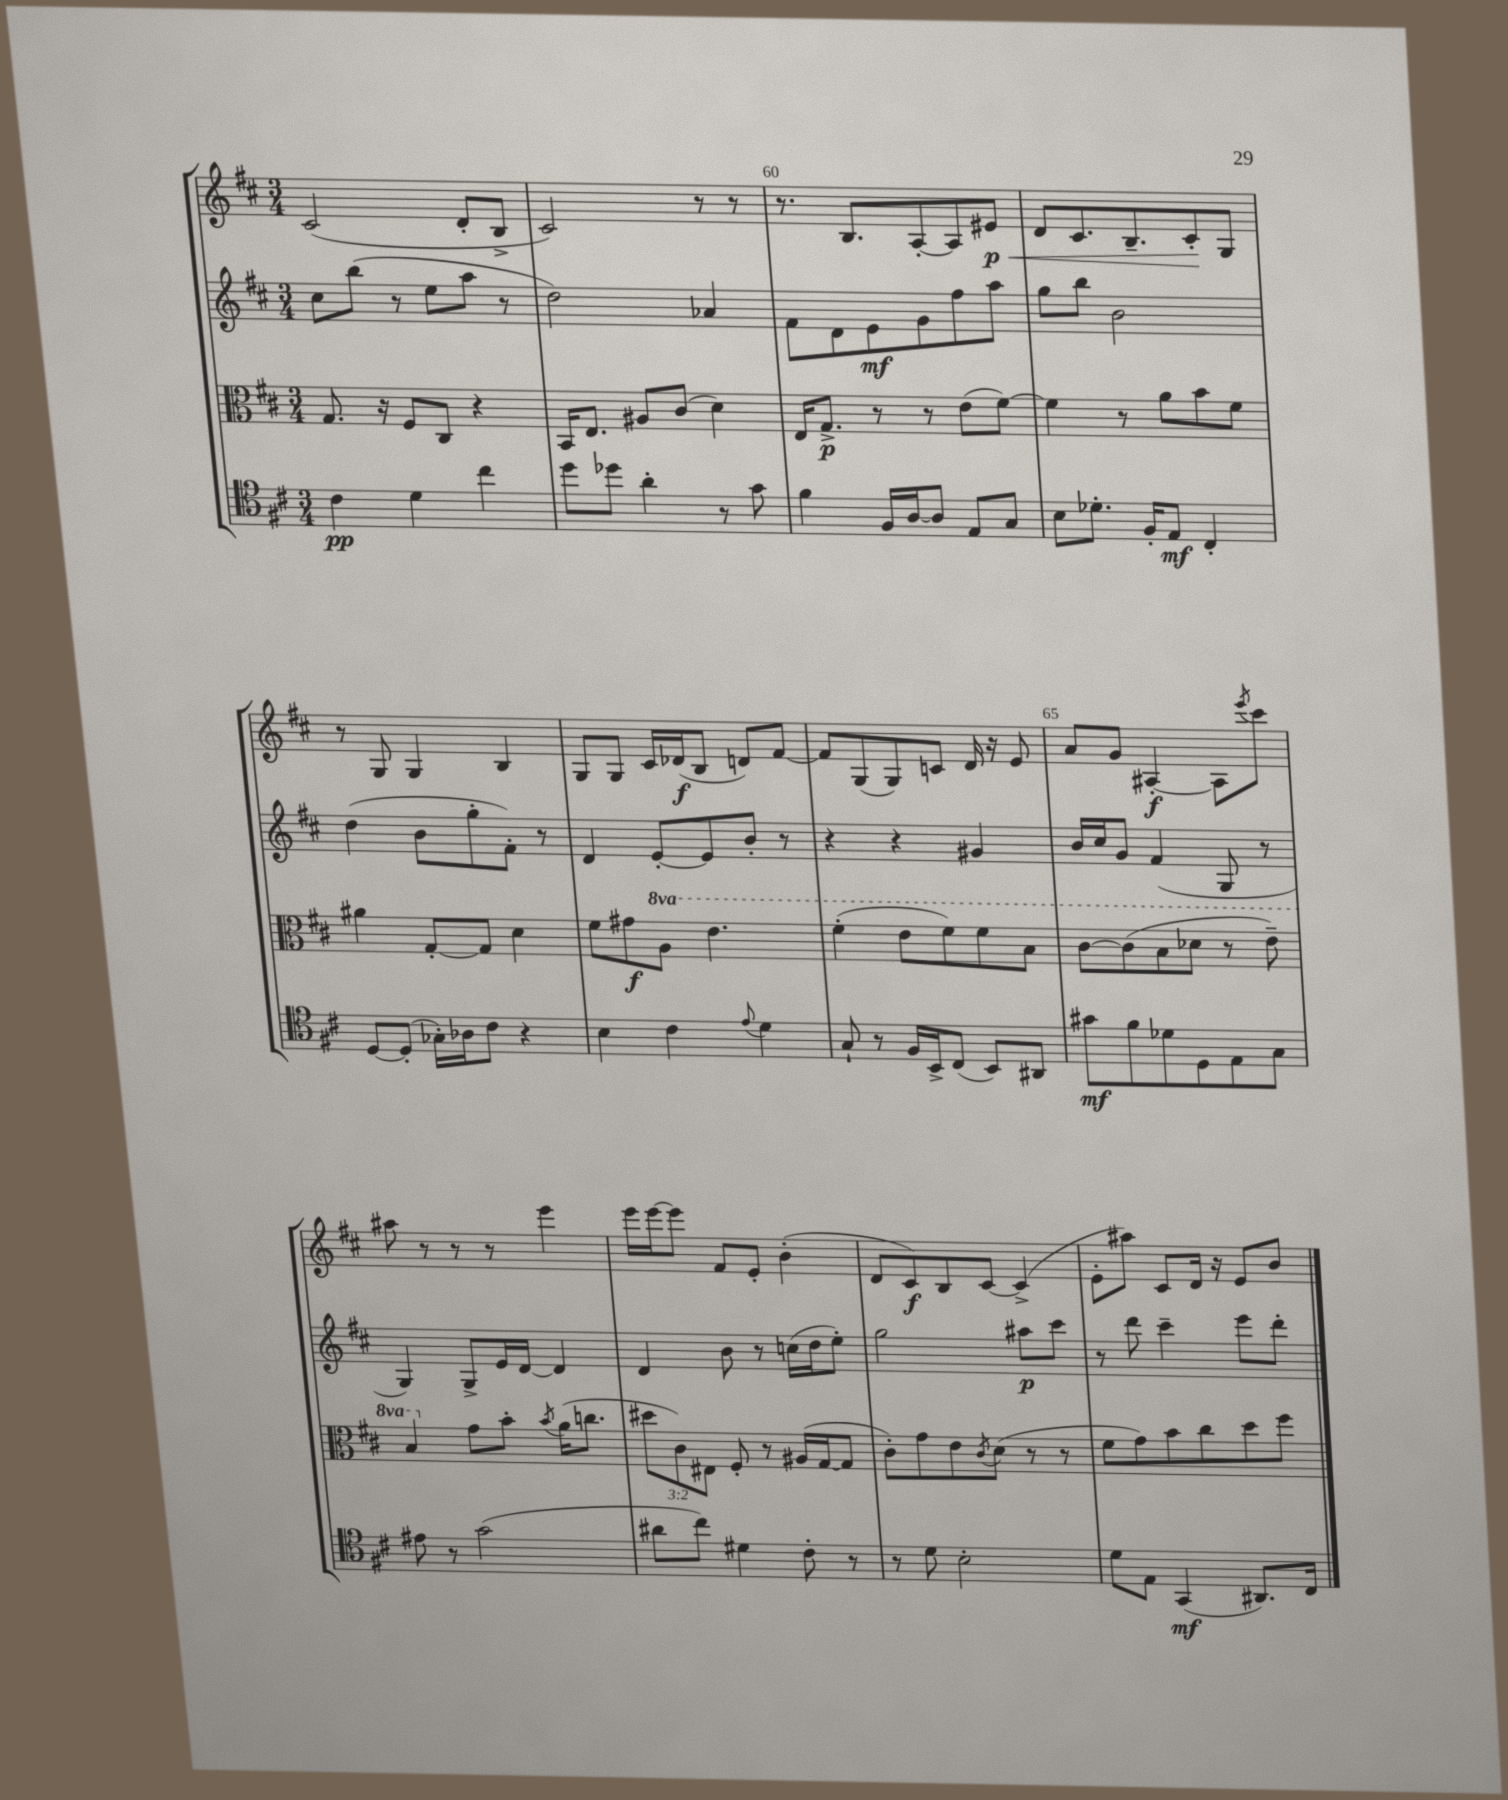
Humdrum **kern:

**kern	**kern	**kern	**kern
*staff4	*staff3	*staff2	*staff1
*clefC4	*clefC3	*clefG2	*clefG2
*k[f#c#]	*k[f#c#]	*k[f#c#]	*k[f#c#]
*M3/4	*M3/4	*M3/4	*M3/4
4c#	8.G	8cc#	(2c#
.	.	(8bb	.
.	16r	.	.
4d	8F#	8r	.
.	8C#	8ee	.
4cc#	4r	8aa	8d'
.	.	8r	8B^
=	=	=	=
8dd	16BB	2dd)	2c#)
.	8.E	.	.
8dd-	.	.	.
4a'	8A#	.	.
.	(8c#	.	.
8r	4d)	4a-	8r
8g	.	.	8r
=	=	=	=
4f#	16E	8f#	8.r
.	8.G^	.	.
.	.	8d	.
.	.	.	8.B
16F#	8r	8e	.
[16A	.	.	.
8A]	8r	8g	[8A'
8E	(8e	8ff#	8A]
8G	[8f#)	8aa	8e#
=	=	=	=
8B	4f#]	8gg	8d
8.d-'	.	8bb	8.c#
.	8r	2b	.
16F#'	.	.	8.B~
8E	8a	.	.
4C#'	8b	.	8c#'
.	8f#	.	8G
=	=	=	=
[8D	4a#	(4dd	8r
(8D']	.	.	8G
16G-')	[8G'	8b	4G
16A-	.	.	.
8c#	8G]	8gg'	.
4r	4d	8f#')	4B
.	.	8r	.
=	=	=	=
4B	8f#	4d	8G
.	8g#	.	8G
4c#	8a	[8e'	16c#
.	.	.	(16d-
.	4.ee	8e]	8B
8qqe	.	.	.
4d	.	8b'	8d)
.	.	8r	[8f#
=	=	=	=
8G`	(4ff#'	4r	8f#]
8r	.	.	(8G
16F#	8ee	4r	8G)
16BB^	.	.	.
(8C#	8ff#)	.	8c
8BB)	8ff#	4g#	16d
.	.	.	16r
8AA#	8b	.	8e
=	=	=	=
8g#	[8cc#	16b	8a
.	.	16cc#	.
8f#	(8cc#]	8g	8g
8d-	8b	(4f#	[4A#'
8D	8dd-	.	.
8E	8r	8G	8A#]
.	.	.	8qeee
8G	8ee~)	8r	8ccc#
=	=	=	=
8e#	4b	4G)	8aa#
8r	.	.	8r
(2g	8g	8G^	8r
.	8b'	16e	8r
.	.	[16d	.
.	8qb	.	.
.	(16a	4d]	4eee
.	8.cc	.	.
=	=	=	=
8a#	12dd#	4d	16eee
.	.	.	[16eee
.	12c#)	.	.
8cc#)	.	.	8eee]
.	12E#	.	.
4d#	8F#'	8b	8f#
.	8r	8r	8e'
8c#'	(16A#	(16cc	(4b'
.	[16G	16dd	.
8r	8G]	8ee')	.
=	=	=	=
8r	8c#')	2gg	8d
8d	8g	.	8c#)
2B'	8e	.	8B
.	8qc#	.	.
.	(8d	.	[8c#
.	8r	8aa#	(4c#^]
.	8r	8ccc#	.
=	=	=	=
8d	8f#	8r	8e'
8E	8g)	8ddd	8aa#)
(4GG	8b	4ccc#~	8c#
.	8cc#	.	16d
.	.	.	16r
8.AA#)	8dd	8eee	8e
.	8ff#	8ddd'	8b
16C#	.	.	.
==	==	==	==
*-	*-	*-	*-
